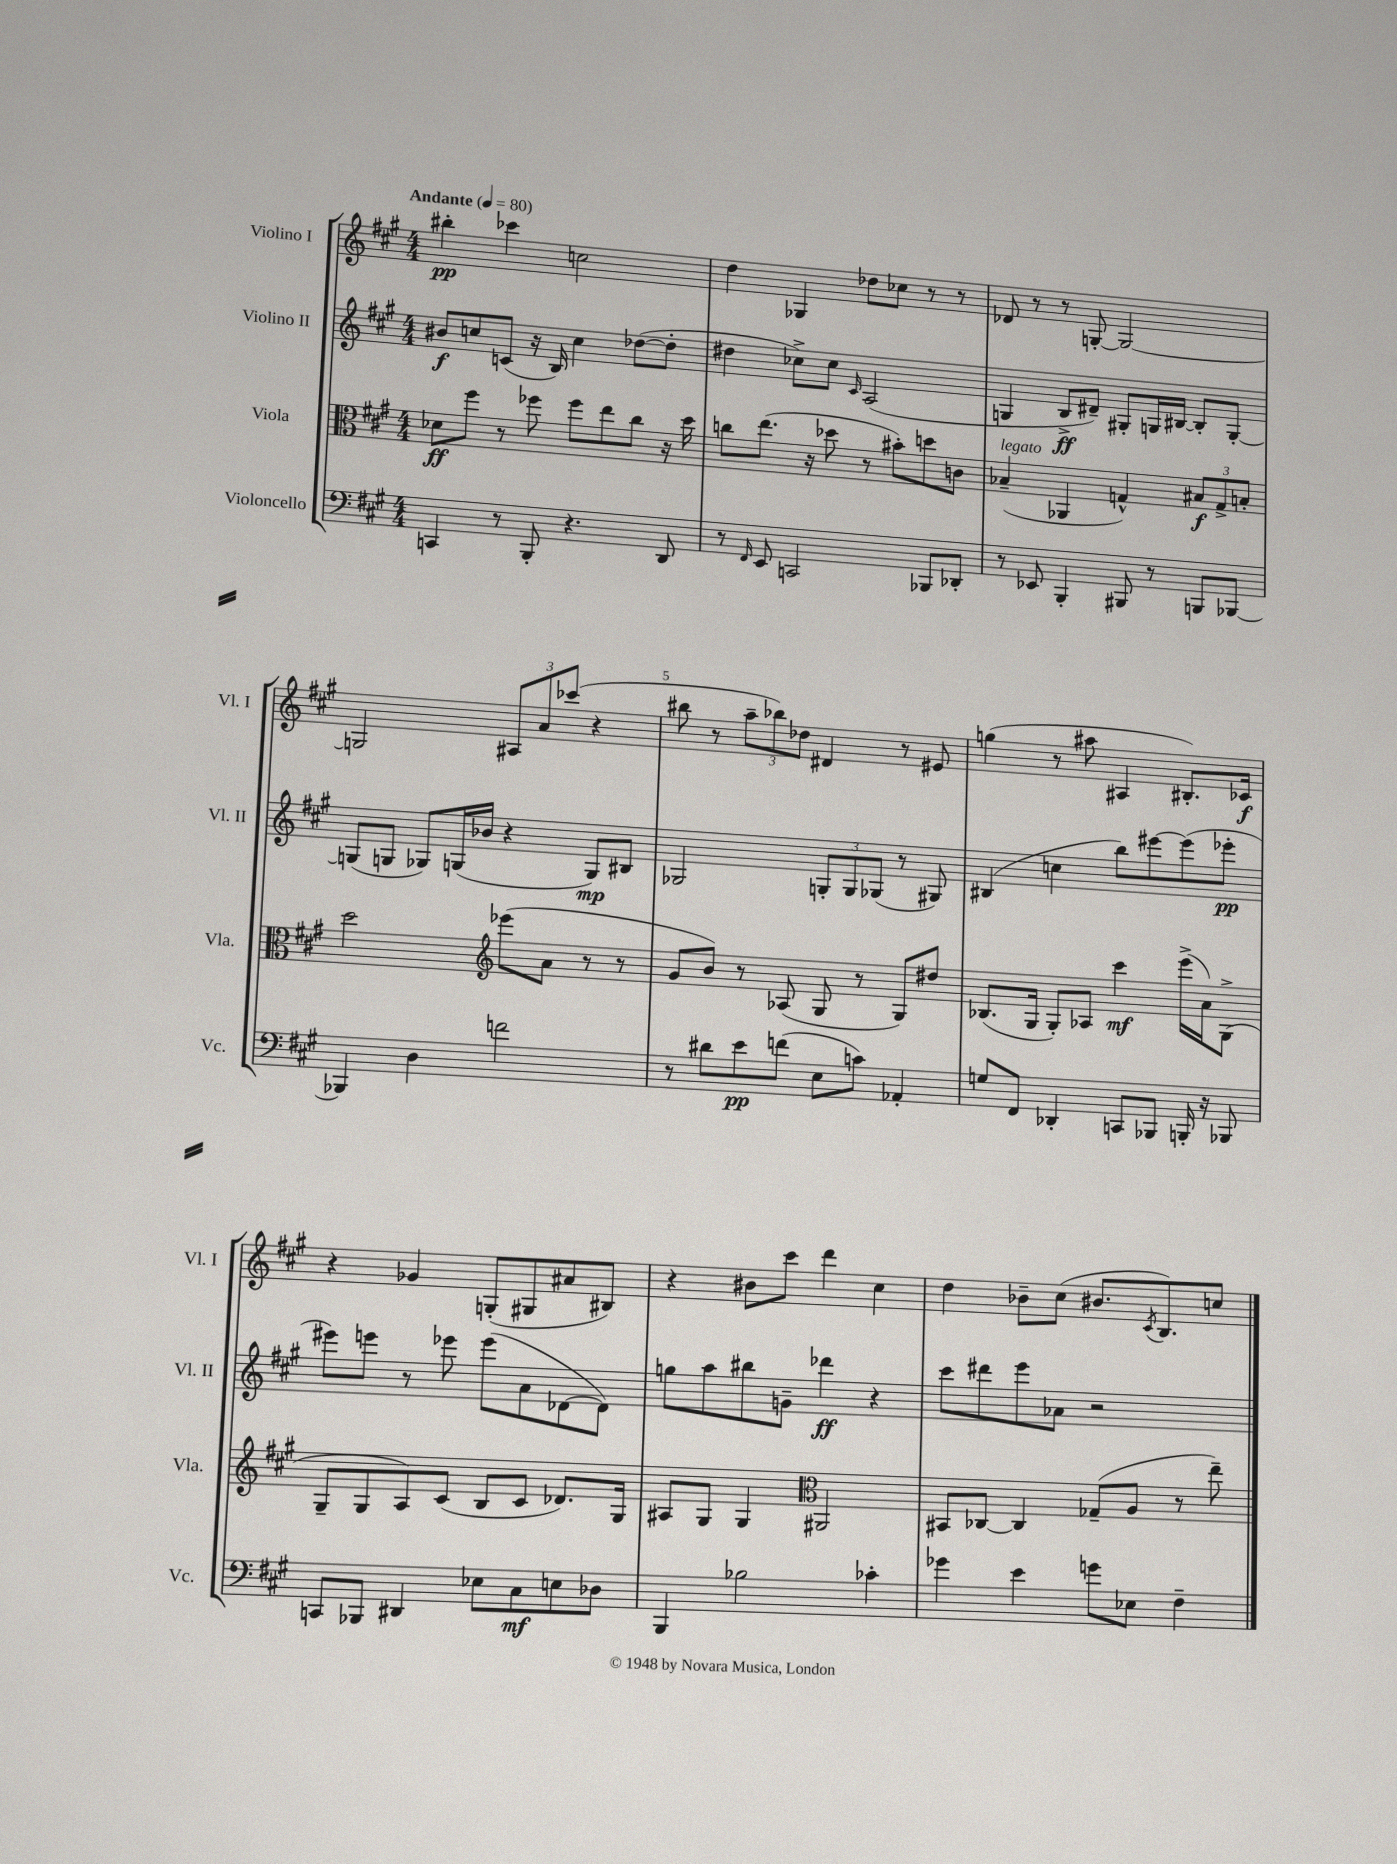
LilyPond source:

<<
\new StaffGroup <<
\new Staff = "s0" \with { instrumentName = "Violino I" shortInstrumentName = "Vl. I" } {
    \clef treble \key a \major \numericTimeSignature \time 4/4 \tempo "Andante" 4 = 80
    bis''4-.\pp ces'''4 c''2 |
    d''4 ges4 des''8 ces''8 r8 r8 |
    des'8 r8 r8 g8~-. g2~ |
    g2 \tuplet 3/2 { ais8 a'8 ces'''8( } r4 |
    bis''8 r8 \tuplet 3/2 { a''8-- bes''8) des''8 } dis'4 r8 eis'8 |
    g''4( r8 ais''8 ais4 bis8.-.) ces'16\f |
    r4 ges'4 g8-.( gis8 ais'8 bis8) |
    r4 bis'8 cis'''8 d'''4 cis''4 |
    d''4 bes'8-- cis''8( bis'8. \acciaccatura { cis'8 } b8.) c''8 \bar "|." |
}
\new Staff = "s1" \with { instrumentName = "Violino II" shortInstrumentName = "Vl. II" } {
    \clef treble \key a \major \numericTimeSignature \time 4/4
    bis'8\f c''8 c'8( r16 b16) c''4 des''8~( des''8-. |
    dis''4 ces''8->) ces''8 \grace { cis'16 } a2( |
    g4 b8->\ff dis'8--) gis8-. g16 bis16~ bis8-. g8~-. |
    g8( g8 ges8) g16( bes'16 r4 g8\mp) bis8 |
    ges2 \tuplet 3/2 { g8-. g8 ges8( } r8 gis8) |
    bis4( c''4 b''8) eis'''8~ eis'''8( ees'''8-.\pp |
    eis'''8) e'''8 r8 ees'''8 ees'''8( a'8 des'8~ des'8) |
    g''8 a''8 bis''8 g'8-- des'''4\ff r4 |
    cis'''8 dis'''8 e'''8 aes'8 r2 \bar "|." |
}
\new Staff = "s2" \with { instrumentName = "Viola" shortInstrumentName = "Vla." } {
    \clef alto \key a \major \numericTimeSignature \time 4/4
    des'8\ff fis''8 r8 fes''8 fes''8 e''8 cis''8 r16 d''16 |
    c''8 e''8.( r16 des''8 r8 bis'8-.) d''8 c'8 |
    bes4--^\markup { \italic "legato" }( aes,4 g4-^) \tuplet 3/2 { bis8\f g8-> b8-. } |
    d''2 \clef treble ees'''8( a'8 r8 r8 |
    gis'8 b'8) r8 aes8( gis8 r8 gis8) dis''8 |
    bes8.( gis16 gis8-.) aes8 cis'''4\mf e'''16->( a'16) gis8->( |
    gis8-- gis8 a8) cis'8( b8 cis'8 des'8.) gis16 |
    ais8 gis8 gis4 \clef alto ais,2 |
    bis,8 ces8~ ces4 ges8--( a8 r8 e''8--) \bar "|." |
}
\new Staff = "s3" \with { instrumentName = "Violoncello" shortInstrumentName = "Vc." } {
    \clef bass \key a \major \numericTimeSignature \time 4/4
    c,4 r8 b,,8-. r4. d,8 |
    r8 \grace { fis,16 } e,8 c,2 bes,,8 des,8-. |
    r8 ees,8 b,,4-. bis,,8 r8 b,,8 bes,,8~ |
    bes,,4 d4 f'2 |
    r8 dis'8 e'8\pp f'8( e8 c'8) aes,4-. |
    g8 fis,8 des,4-. c,8 bes,,8 b,,16-. r16 bes,,8 |
    c,8 bes,,8 dis,4 ees8 cis8\mf e8 des8 |
    b,,4 bes2 ces'4-. |
    ges'4 e'4 g'8 ees8 fis4-- \bar "|." |
}
>>
>>
\layout { \context { \Score \override BarNumber.break-visibility = ##(#f #t #t) barNumberVisibility = #(every-nth-bar-number-visible 5) } }
